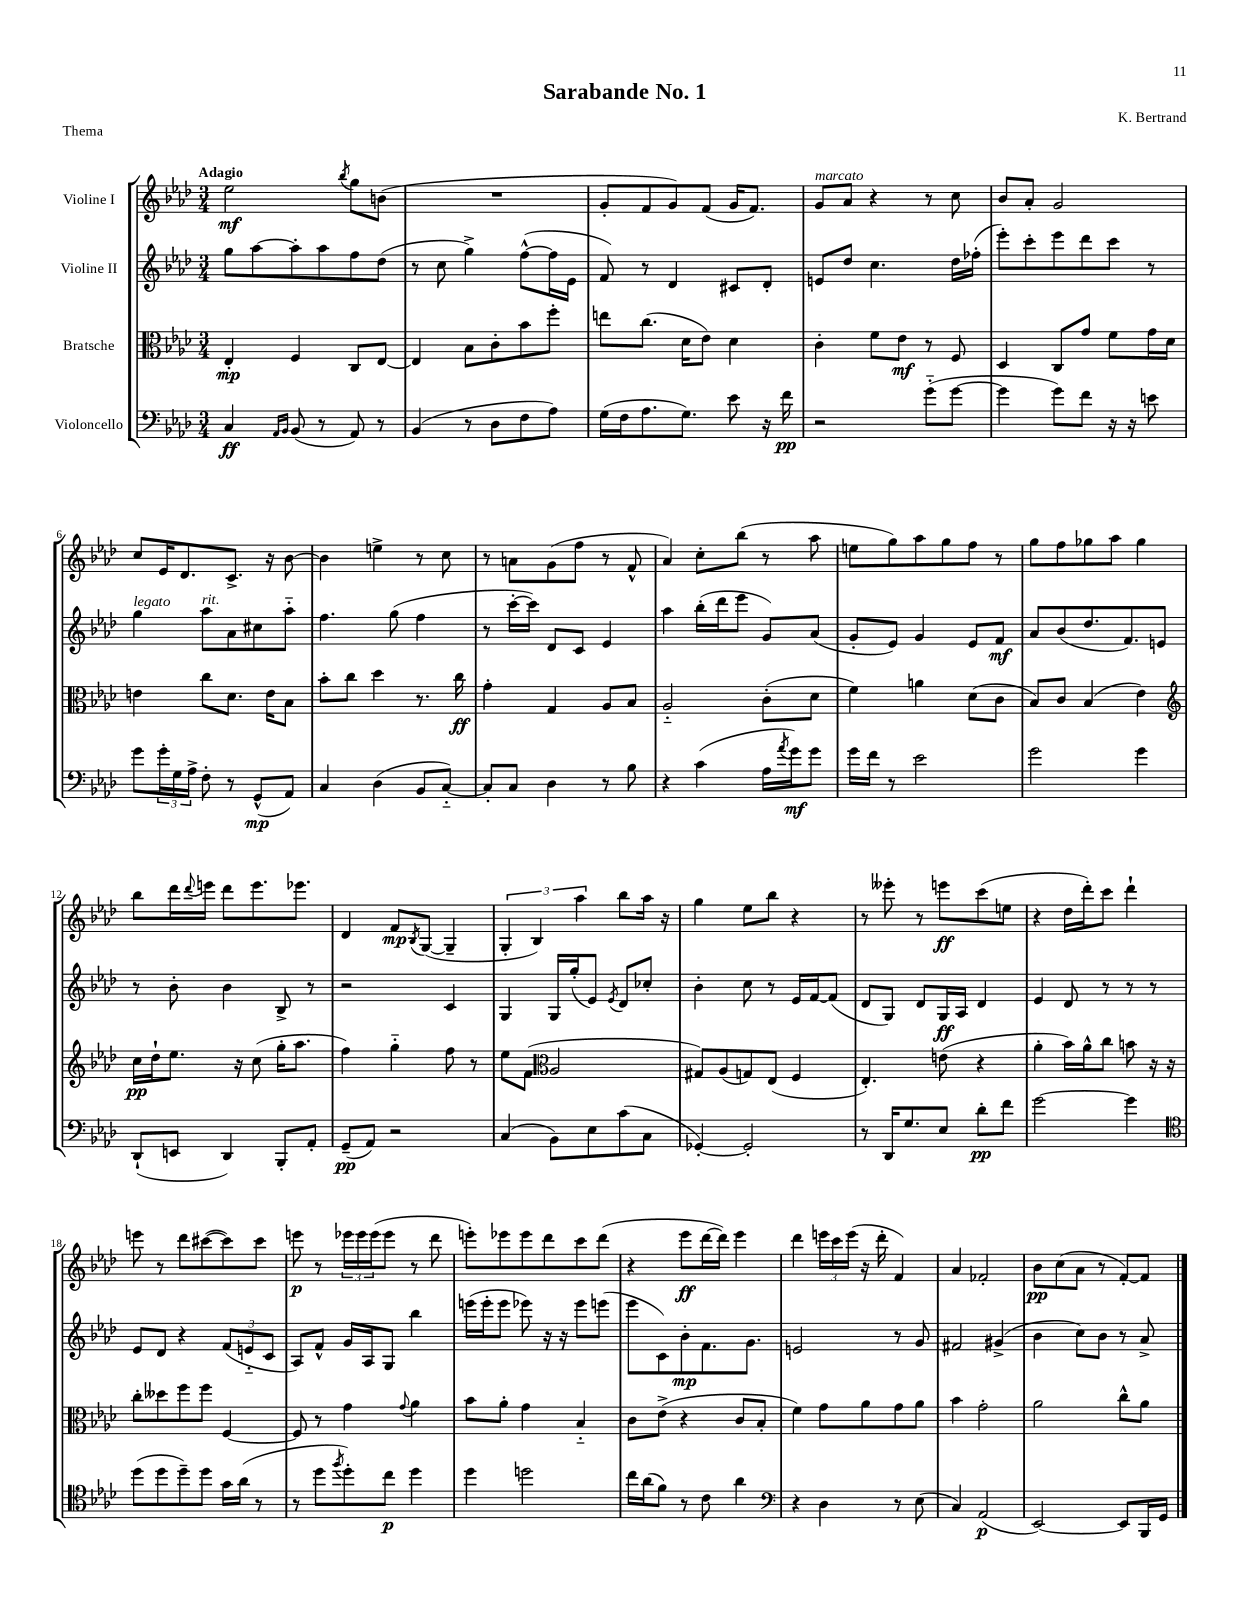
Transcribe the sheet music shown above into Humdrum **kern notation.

**kern	**kern	**kern	**kern
*staff4	*staff3	*staff2	*staff1
*clefF4	*clefC3	*clefG2	*clefG2
*k[b-e-a-d-]	*k[b-e-a-d-]	*k[b-e-a-d-]	*k[b-e-a-d-]
*M3/4	*M3/4	*M3/4	*M3/4
4C	4E-'	8gg	2ee-
.	.	[8aa-	.
16qqAA-	.	.	.
16qqBB-	.	.	.
(8BB-	4F	8aa-']	.
8r	.	8aa-	.
.	.	.	8qbb-
8AA-)	8C	8ff	8gg
8r	[8E-	(8dd-	(8b
=	=	=	=
(4BB-	4E-]	8r	2.r
.	.	8cc	.
8r	8B-	4gg^)	.
8D-	8c'	.	.
8F	8b-	([8ff^^	.
8A-)	8ff'	16ff]	.
.	.	16e-	.
=	=	=	=
(16G	8ee	8f)	8g'
16F	.	.	.
8.A-	(8.cc	8r	8f
.	.	4d-	8g)
8.G)	16d-	.	.
.	8e-)	.	(8f
8e-	4d-	8c#	16g
.	.	.	8.f)
16r	.	8d-'	.
16f	.	.	.
=	=	=	=
2r	4c'	8e	8g
.	.	8dd-	8a-
.	8f	4.cc	4r
.	8e-	.	.
(8g'~	8r	.	8r
[8g	8F	16dd-	8cc
.	.	(16ff-'	.
=	=	=	=
4g]	4D-	8eee-')	8b-
.	.	8ccc'	8a-'
8g)	8C	8eee-	2g
8f	8g	8ddd-	.
16r	8f	8ccc	.
16r	.	.	.
8e	16g	8r	.
.	16d-	.	.
=	=	=	=
8g	4e	4gg	8cc
24g'	.	.	16e-
24G	.	.	.
.	.	.	8.d-
24A-^	.	.	.
8F'	8cc	8aa-	.
8r	8.d-	8a-	8.c^
(8GG^^	.	8cc#	.
.	16e	.	16r
8AA-)	8B-	8aa-'~	[8b-
=	=	=	=
4C	8b-'	4.ff	4b-]
.	8cc	.	.
(4D-	4dd-	.	4ee^
.	.	(8gg	.
8BB-	8.r	4ff	8r
[8C'~)	.	.	8cc
.	16cc	.	.
=	=	=	=
8C']	4g'	8r	8r
8C	.	[16ccc'	8a
.	.	16ccc])	.
4D-	4G	8d-	(8g
.	.	8c	8ff
8r	8A-	4e-	8r
8B-	8B-	.	8f^^
=	=	=	=
4r	2A-'~	4aa-	4a-)
(4c	.	(16bb-'	8cc'
.	.	16ddd-	.
.	.	8eee-	(8bb-
16A-	(8c'	8g)	8r
8qa-	.	.	.
16g)	.	.	.
8g	8d-	(8a-	8aa-
=	=	=	=
16g	4f)	8g'	8ee
16f	.	.	.
8r	.	8e-)	8gg)
2e-	4a	4g	8aa-
.	.	.	8gg
.	(8d-	8e-	8ff
.	8c	8f	8r
=	=	=	=
2g	8B-)	8a-	8gg
.	8c	(8b-	8ff
.	(4B-	8.dd-	8gg-
.	.	.	8aa-
.	.	8.f)	.
4g	4e-)	.	4gg-
.	.	8e	.
=	=	=	=
*	*clefG2	*	*
(8DD-`	16cc	8r	8bb-
.	16dd-`	.	.
8EE	8.ee-	8b-'	16ddd-
.	.	.	8qqddd-
.	.	.	16eee
4DD-)	.	4b-	8ddd-
.	16r	.	.
.	(8cc	.	8.eee
8BBB-'	16gg'	8B-^	.
.	8.aa-	.	8.eee-
8AA-'	.	8r	.
=	=	=	=
(8GG~	4ff)	2r	4d-
8AA-)	.	.	.
2r	4gg'~	.	8f
.	.	.	8qB-
.	.	.	([8G
.	8ff	4c	4G~]
.	8r	.	.
=	=	=	=
(4C	8ee-	4G	6G'
.	(8f	.	.
.	.	.	6B-)
*	*clefC3	*	*
8BB-)	2A-	16G	.
.	.	(16gg'	.
.	.	.	6aa-
8E-	.	8e-)	.
.	.	8qe-	.
(8c	.	8d-	8bb-
8C	.	8cc-'	16aa-
.	.	.	16r
=	=	=	=
[4GG-')	8G#)	4b-'	4gg
.	(8A-	.	.
2GG-']	8G)	8cc	8ee-
.	(8E-	8r	8bb-
.	4F	16e-	4r
.	.	[16f	.
.	.	(8f]	.
=	=	=	=
8r	4.E-')	8d-	8r
16DD-	.	8G)	8eee--'
8.G	.	.	.
.	.	8d-	8r
8E-	(8e	16G	8eee
.	.	16A-	.
8d-'	4r	4d-	(8ccc
8f	.	.	8ee
=	=	=	=
[2g	4a-'	4e-	4r
.	16b-)	8d-	16dd-
.	16a-^^	.	16ddd-')
.	8cc	8r	8ccc
4g]	8b	8r	4ddd-`
.	16r	8r	.
.	16r	.	.
=	=	=	=
*clefC4	*	*	*
(8dd-	8cc'	8e-	8eee
8dd-	8dd--	8d-	8r
8dd-~)	8ff	4r	8ddd-
8dd-	8ff	.	([8ccc#
16g	[4F	(12f	8ccc#])
(16a-	.	.	.
.	.	12e'~	.
8r	.	.	8ccc#
.	.	12c	.
=	=	=	=
8r	8F]	8A-)	8eee
8dd-	8r	8f^^	8r
8qff	.	.	.
8dd-')	4g	16g	24eee-
.	.	.	24eee-
.	.	16A-	.
.	.	.	(24eee-
8cc	.	8G	8eee-
.	8qqg	.	.
4dd-	4a-	4bb-	8r
.	.	.	8ddd-
=	=	=	=
4dd-	8b-	(16eee	8eee')
.	.	16eee'	.
.	8a-'	8eee	8eee-
2dd	4g	8eee-)	8eee-
.	.	16r	8ddd-
.	.	16r	.
.	4B-'~	8eee-	8ccc
.	.	(8eee	(8ddd-
=	=	=	=
16cc	8c	8eee-	4r
(16a-	.	.	.
8f)	(8e-^	8c)	.
8r	4r	8b-'	8eee-
8c	.	8.f	[16ddd-
.	.	.	16ddd-])
4a-	8c	.	4eee-
.	.	8.g	.
.	8B-'	.	.
=	=	=	=
*clefF4	*	*	*
4r	4f)	2e	4ddd-
4D-	8g	.	24eee
.	.	.	24ccc
.	.	.	(24eee
.	8a-	.	16r
.	.	.	16ddd-'
8r	8g	8r	4f)
(8E-	8a-	8g	.
=	=	=	=
4C)	4b-	2f#	4a-
(2AA-	2g'	.	2f-'
.	.	(4g#^	.
=	=	=	=
[2EE-)	2a-	4b-	8b-
.	.	.	(8cc
.	.	8cc)	8a-
.	.	8b-	8r
8EE-]	8cc^^	8r	[8f')
16BBB-	8a-	8a-^	8f]
16GG	.	.	.
==	==	==	==
*-	*-	*-	*-
